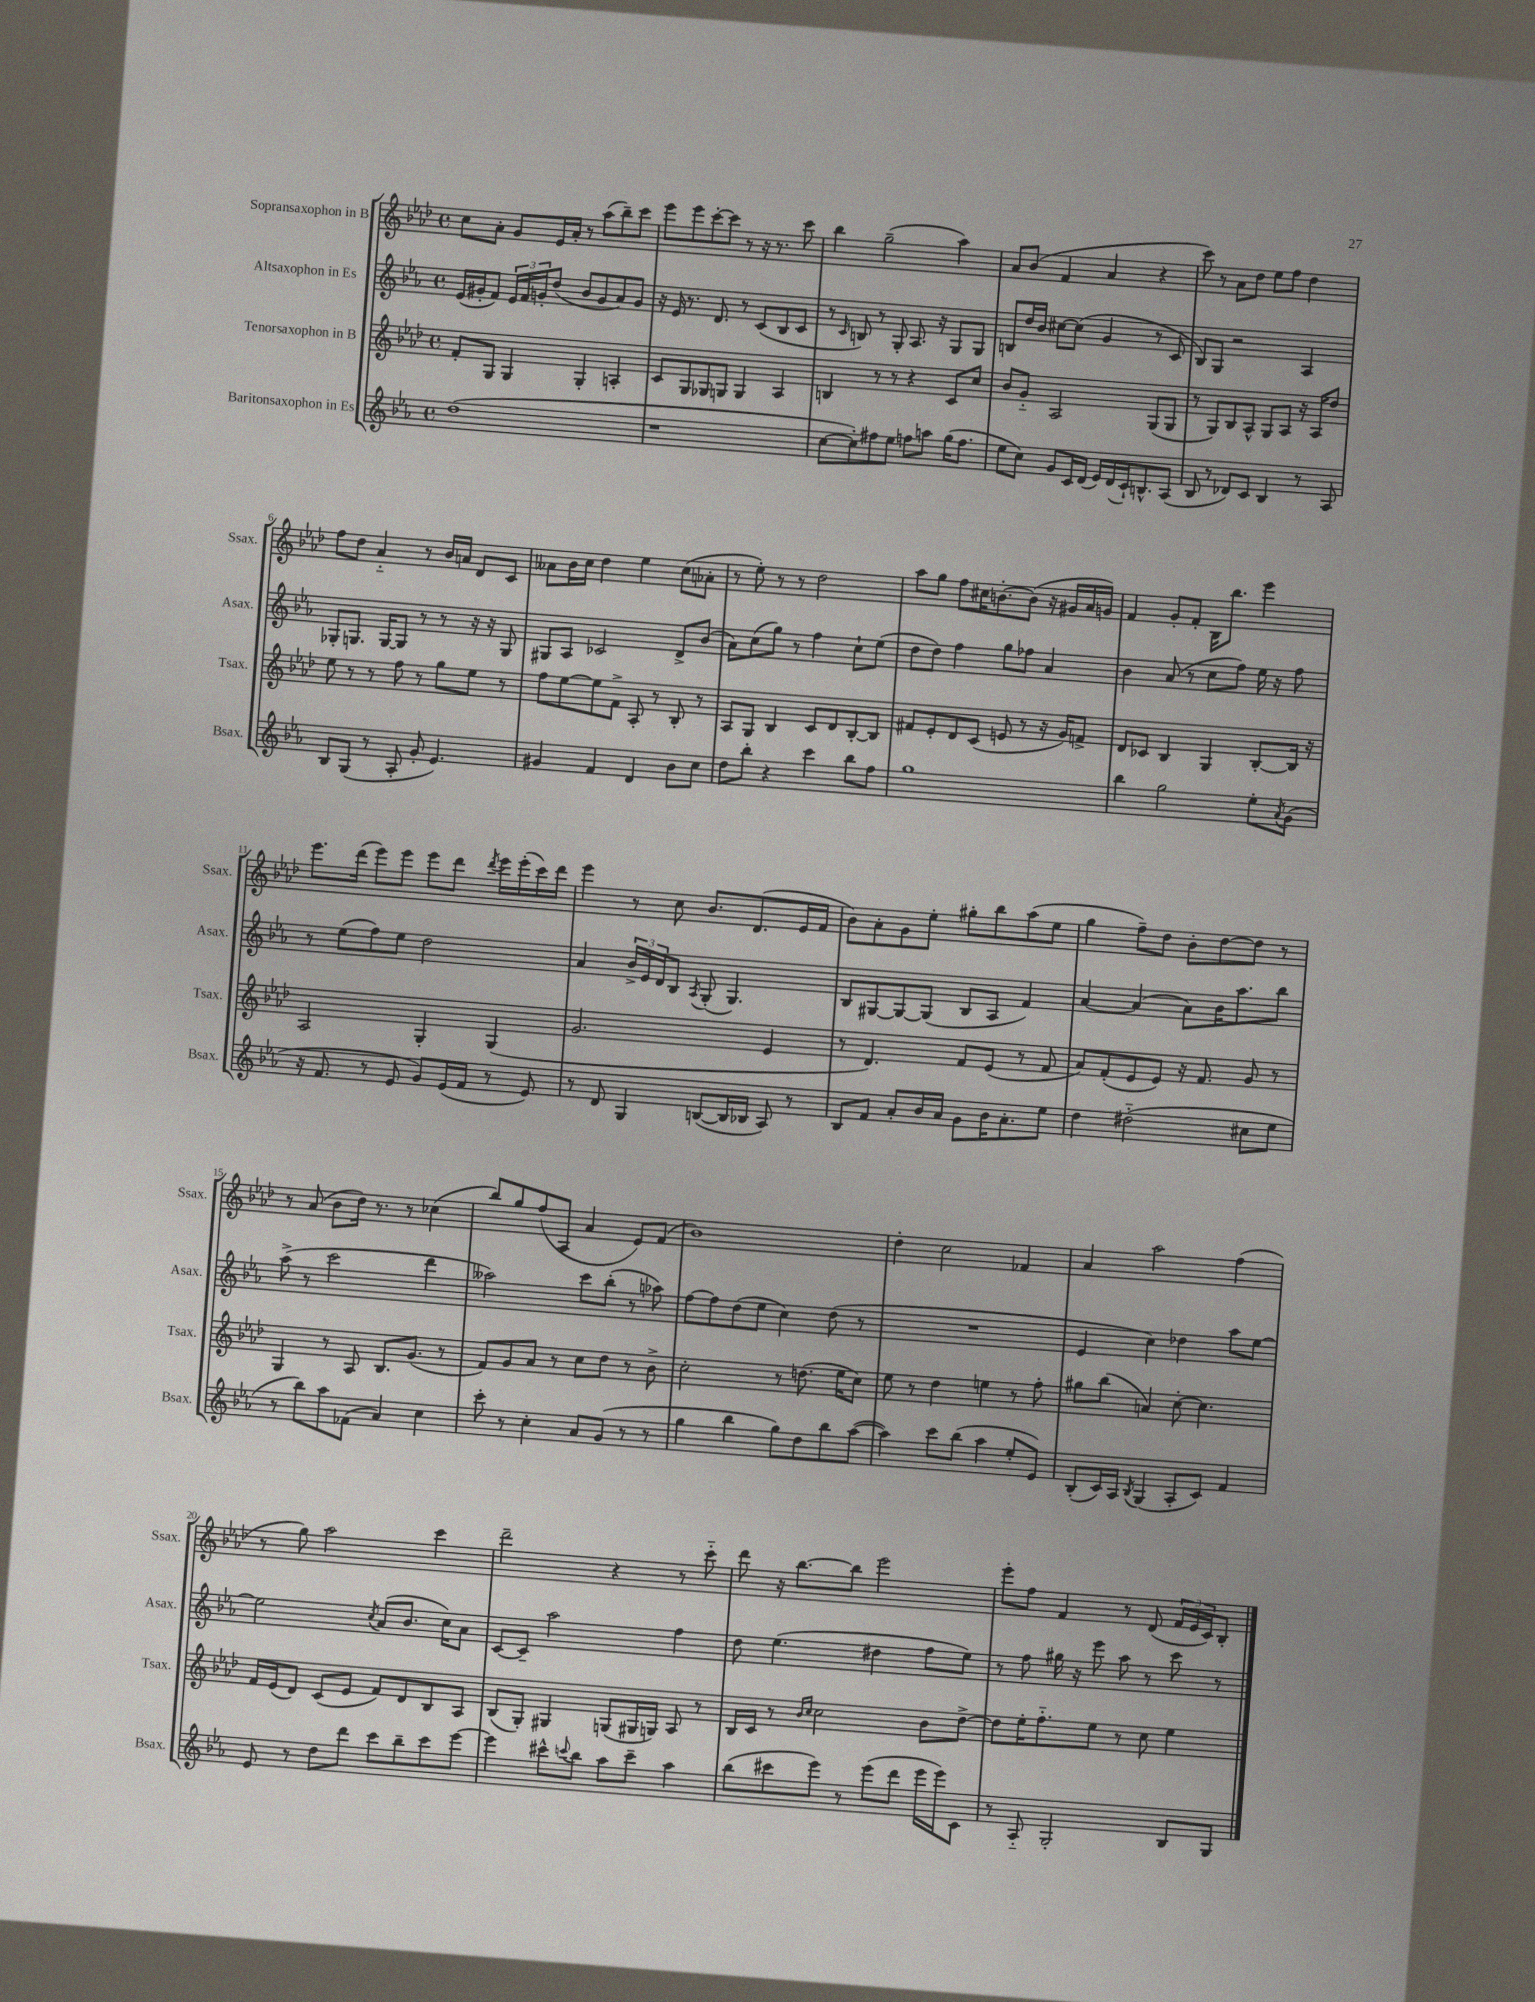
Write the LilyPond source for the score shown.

<<
\new StaffGroup <<
\new Staff = "s0" \with { instrumentName = "Sopransaxophon in B" shortInstrumentName = "Ssax." } {
    \clef treble \key aes \major \defaultTimeSignature \time 4/4
    c''8 aes'8-. g'8 ees'16 aes'16-. r8 aes''8( bes''8--) c'''8 |
    ees'''8 ees'''8 c'''8~-. c'''8 r8 r16 r8. c'''8 |
    bes''4 g''2--( aes''4) |
    aes'8 bes'8( f'4 aes'4 r4 |
    c'''8) r8 aes'8 des''8 ees''8 f''8 des''4 |
    f''8 des''8 aes'4-_ r8 bes'16 a'16 des'8 c'8 |
    aeses'8 bes'16 c''16 des''4 ees''4 c''8( aes'8-. |
    r8 ees''8-.) r8 r8 des''2 |
    aes''8 g''8 f''8 cis''16 b'8.~-. b'8( r16 gis'16 aes'16 g'16) |
    f'4 g'8-. f'8-. bes16 bes''8. ees'''4 |
    ees'''8. des'''16( ees'''8) ees'''8 ees'''8 des'''8 \acciaccatura { des'''8 } ees'''16 ees'''16-.( c'''16) des'''16 |
    ees'''4 r8 c''8 bes'8. des'8.( ees'16 f'16 |
    bes'8) aes'8-. g'8 ees''8-. gis''8-. bes''8 aes''8( ees''8 |
    g''4 f''8--) des''8 bes'8-. des''8~ des''8 r8 |
    r8 aes'8( bes'8 des''16) r8. r8 ces''4( |
    bes''8) g''8 f''8( aes8 aes'4 ees'8) f'8( |
    bes'1) |
    des''4-. c''2 fes'4 |
    aes'4 aes''2 f''4( |
    r8 g''8) aes''2 c'''4 |
    des'''2-- r4 r8 c'''8-_ |
    des'''8 r16 bes''8.~ bes''8 ees'''2 |
    ees'''8-. f''8 f'4 r8 des'8( \tuplet 3/2 { f'16 ees'16 c'16) } bes8-. \bar "|." |
}
\new Staff = "s1" \with { instrumentName = "Altsaxophon in Es" shortInstrumentName = "Asax." } {
    \clef treble \key ees \major \defaultTimeSignature \time 4/4
    ees'16( gis'16-. f'8) \tuplet 3/2 { ees'16 f'16 g'16-. } d''8( bes'8 g'8 aes'8) g'8 |
    r16 ees'16 r8. d'8. r8 c'8( bes8 c'8 |
    r8 \grace { c'16 } b8) r8 g8-. aes8. r16 g8 g8 |
    b8 d''16 bes'16 cis''8~ cis''8( g'4 r8 c'8 |
    bes8) g8 r2 aes4 |
    ges8-. g8. g16~ g8 r8 r8 r16 r16 g8 |
    gis8 aes8 ces'2 d'8-> bes'8( |
    aes'8) c''8( g''8) r8 f''4 c''8-! ees''8( |
    d''8 d''8) f''4 g''8 fes''8 aes'4 |
    bes'4 aes'8( r8 c''8 f''8) ees''16 r16 f''8 |
    r8 ees''8( f''8) ees''8 d''2 |
    aes'4 \tuplet 3/2 { bes'16-> ees'16 d'16 } bes8 \acciaccatura { aes8 } g8-.( g4.) |
    bes8 gis8~ gis8~ gis8( bes8 aes8 f'4) |
    aes'4~ aes'4( aes'8) bes'16 aes''8. bes''8 |
    aes''8->( r8 c'''2 d'''4 |
    aeses''2) c'''8 bes''8-.( r8 aes''8) |
    f''8~ f''8 d''8( ees''8 c''4) d''8( r8 |
    R1 |
    ees'4 c''4) des''4 aes''8 ees''8~ |
    ees''2 \acciaccatura { c''8 } aes'8( bes'8. c''16) aes'8 |
    c'8~ c'8-- aes''2 f''4 |
    d''8 ees''4.( dis''4 f''8 ees''8) |
    r8 f''8 gis''16 r16 ees'''8 aes''8 r8 c'''8 r8 \bar "|." |
}
\new Staff = "s2" \with { instrumentName = "Tenorsaxophon in B" shortInstrumentName = "Tsax." } {
    \clef treble \key aes \major \defaultTimeSignature \time 4/4
    f'8-. g8 g4 g4-. a4-. |
    c'8 g8 ges8 g8 g4 aes4 |
    b4 r8 r8 r4 c'8 c''8 |
    bes'8 g'8-_ aes2 g8( g8 |
    r8 g8) bes8 aes8-^ g8 aes8 r16 aes16 des''8 |
    ees''8 r8 r8 f''8 r8 g''8 ees''8 r8 |
    f''8 ees''8~ ees''8 f'8-> aes8-. r8 bes8-. r8 |
    aes8 g8 bes4 c'8 des'8 bes8~-. bes8 |
    fis'8 ees'8-. des'8 c'8( e'8 r8 r16 g'16) f'8-> |
    des'8 ces'8 bes4 g4 bes8~-. bes16 r16 |
    aes2 g4-. g4( |
    g'2. ees'4 |
    r8 des'4.) f'8 ees'8( r8 f'8 |
    aes'8) f'8-.( ees'8 ees'8) r16 f'8. g'8 r8 |
    g4 r8 aes8 bes8. g'8.( r8 |
    f'8) g'8 aes'8 r8 c''8 des''8 r8 bes'8-> |
    c''2-. r8 d''8.( ees''16 c''8) |
    ees''8 r8 des''4 e''4 r8 f''8-. |
    gis''8 bes''8( a'4) c''8~-. c''4. |
    f'16 ees'16( des'8) c'8( ees'8 f'8) des'8 bes8 aes8 |
    bes8( g8-.) gis4 g8( gis16 g16) aes8 r8 |
    bes16 c'16 r8 \grace { bes'16 c''16 } c''2 bes'8 des''8~-> |
    des''8 ees''16-. f''8.-_ ees''8 r8 c''8 ees''4 \bar "|." |
}
\new Staff = "s3" \with { instrumentName = "Baritonsaxophon in Es" shortInstrumentName = "Bsax." } {
    \clef treble \key ees \major \defaultTimeSignature \time 4/4
    d''1( |
    r1 |
    c''8~ c''8-.) fis''8 ees''8 f''8 a''8 g''16( f''8. |
    ees''8 c''8) g'8 c'16 d'16( ees'16) d'16( c'16-!) b8.-^ aes8( |
    bes8 r8 des'8) c'8 bes4 r8 aes8 |
    bes8 g8( r8 aes8-. g'8-. ees'4.) |
    gis'4 f'4 d'4 bes'8 c''8 |
    d''8 bes''8-. r4 c'''4 bes''8 f''8 |
    g''1 |
    bes''4 g''2 ees''8-. \acciaccatura { aes'8 } g'8( |
    r16 f'8. r8 ees'8 g'8) ees'16( f'16 r8 ees'8) |
    r8 d'8 g4 b8~( b16 bes16 aes8) r8 |
    bes8 f'8 aes'8-. bes'16 aes'16 g'8 bes'16 aes'8.-. ees''8 |
    d''4 dis''2-_( cis''8 ees''8 |
    r8 bes''8) aes''8 fes'8( aes'4) c''4 |
    c'''8-. r8 c''4-. aes'8 g'8( r8 r8 |
    g''4 bes''4 g''8) d''8 bes''8 aes''8~( |
    aes''4) c'''8 bes''8( aes''4 ees''8-. ees'8) |
    bes8-.( c'16) aes16 \acciaccatura { bes8 } g4( aes8-. c'8) f'4 |
    ees'8 r8 d''8 d'''8 c'''8 bes''8-- c'''8 ees'''8~ |
    ees'''4 cis'''8-^ \appoggiatura { c'''8 } bes''8 aes''8 c'''8-- aes''4 |
    bes''8( cis'''8 ees'''8) r8 ees'''8( d'''8 ees'''16 ees'''16) c'8 |
    r8 aes8-_ g2-. bes8 g8 \bar "|." |
}
>>
>>
